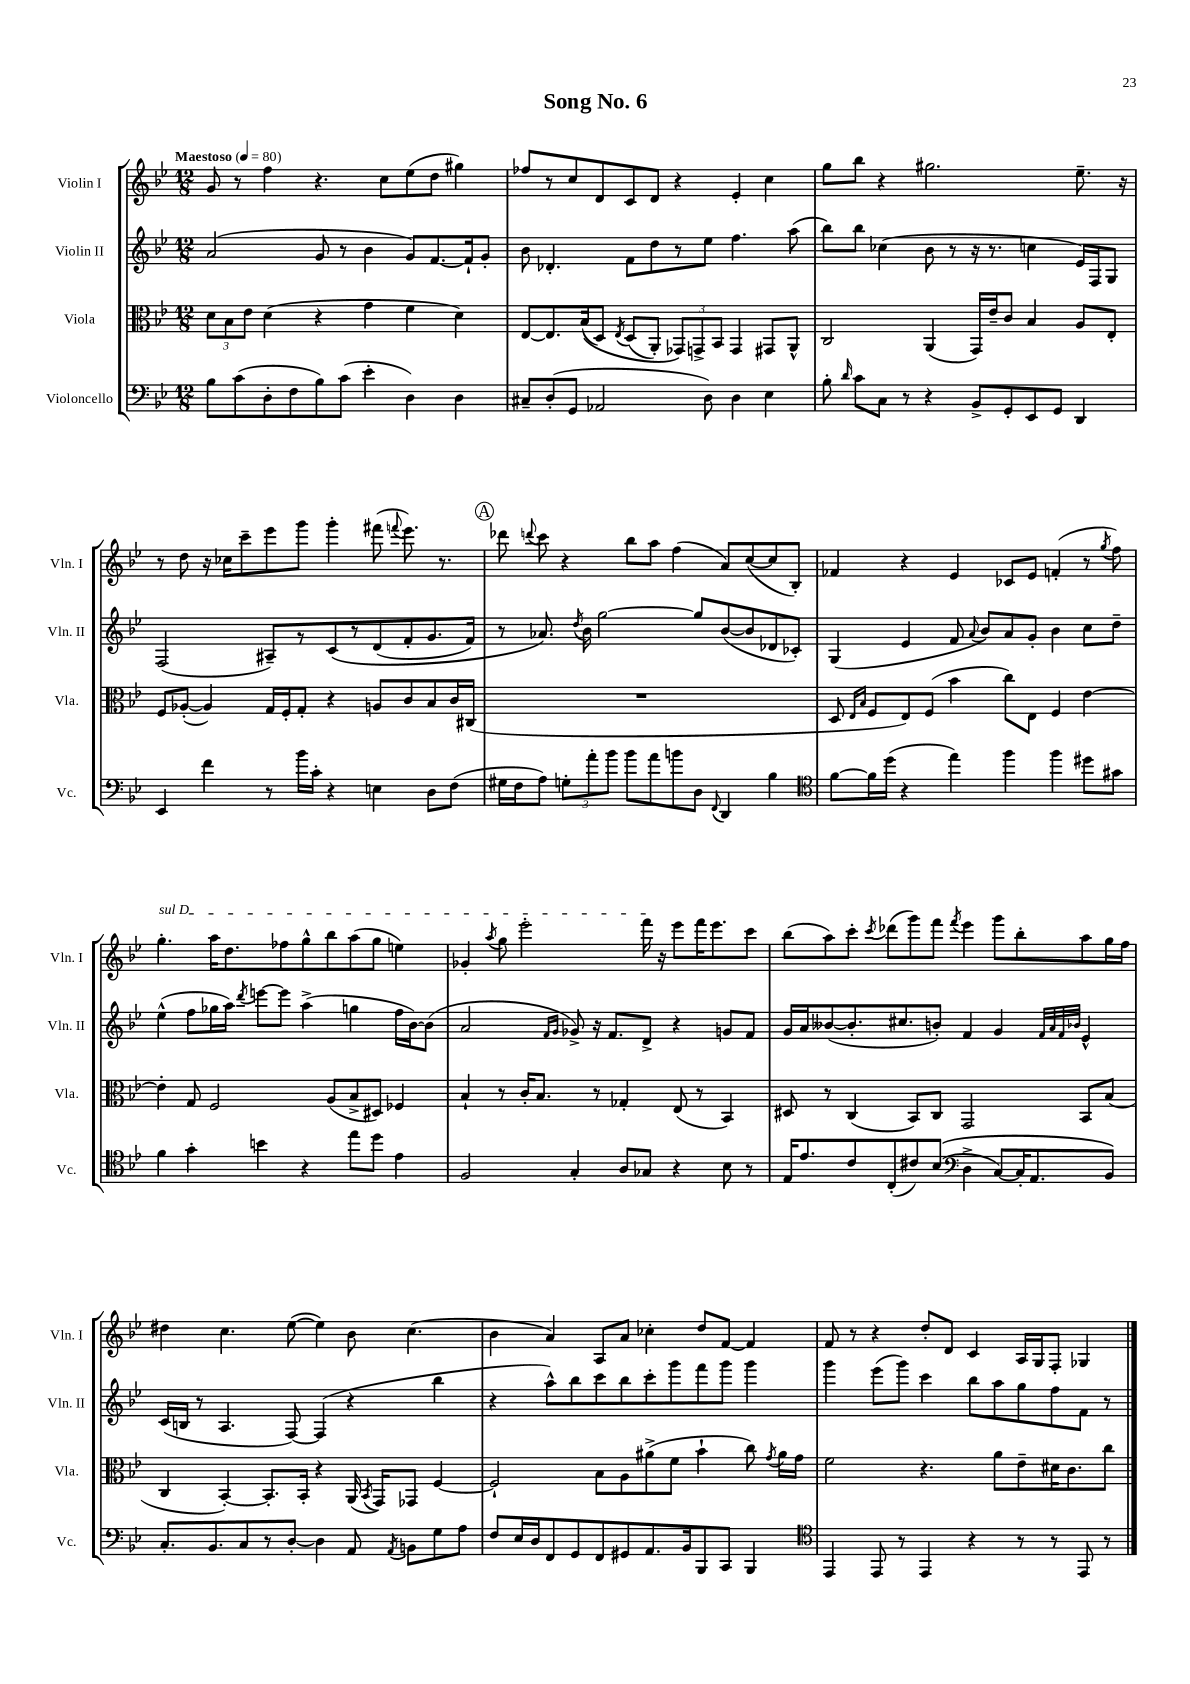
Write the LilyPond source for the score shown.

\header { title = "Song No. 6" }
<<
\new StaffGroup <<
\new Staff = "s0" \with { instrumentName = "Violin I" shortInstrumentName = "Vln. I" } {
    \clef treble \key bes \major \numericTimeSignature \time 12/8 \tempo "Maestoso" 4 = 80
    \autoBeamOff g'8 r8 f''4 r4. c''8[ ees''8( d''8] gis''4) |
    fes''8[ r8 c''8 d'8 c'8 d'8] r4 ees'4-. c''4 |
    g''8[ bes''8] r4 gis''2. ees''8.-- r16 |
    r8 d''8 r16 ces''16[ c'''8-- ees'''8 g'''8] g'''4-. fis'''8( \appoggiatura { f'''8 } ees'''8.) r8. |
    \mark \markup { \circle "A" } des'''8 \appoggiatura { d'''8 } c'''8 r4 bes''8[ a''8] f''4( a'8[) c''8~( c''8 bes8]-.) |
    fes'4 r4 ees'4 ces'8[ ees'8] f'4-.( r8 \acciaccatura { g''8 } f''8) |
    \once \override TextSpanner.bound-details.left.text = \markup { \italic "sul D" } g''4.-.\startTextSpan a''16[ d''8. fes''8 g''8-^ bes''8 a''8( g''8] e''4) |
    ges'4-. \acciaccatura { a''8 } g''8 ees'''2-. f'''16\stopTextSpan r16 ees'''8[ f'''16 ees'''8. c'''8] |
    bes''8[( a''8) c'''8]-. \acciaccatura { c'''8 } des'''8[( g'''8) f'''8] \acciaccatura { f'''8 } ees'''4 g'''8[ bes''8-. a''8 g''16 f''16] |
    dis''4 c''4. ees''8~( ees''4) bes'8 c''4.( |
    bes'4 a'4) a8[ a'8] ces''4-. d''8[ f'8]~ f'4 |
    f'8 r8 r4 d''8[-. d'8] c'4 a16[ g16 f8]-. ges4 \bar "|." |
}
\new Staff = "s1" \with { instrumentName = "Violin II" shortInstrumentName = "Vln. II" } {
    \clef treble \key bes \major \numericTimeSignature \time 12/8
    \autoBeamOff a'2( g'8 r8 bes'4 g'8[) f'8.~ f'16-! g'8]-. |
    bes'8 des'4.-. f'8[ d''8 r8 ees''8] f''4. a''8( |
    bes''8[) bes''8] ces''4( bes'8 r8 r16 r8. c''4 ees'16[) f16 g8] |
    f2( ais8[--) r8 c'8\( r8 d'8( f'8-. g'8. f'16]) |
    \mark \markup { \circle "A" } r8 aes'8.\) \acciaccatura { d''8 } bes'16 g''2~ g''8[ bes'8~( bes'8 des'8 ces'8]-.) |
    g4( ees'4 f'8 \appoggiatura { a'8 } bes'8[) a'8 g'8]-. bes'4 c''8[ d''8]-- |
    ees''4-^( f''8[ ges''16 a''16]) \acciaccatura { d'''8 } e'''8[~ e'''8] a''4->( g''4 f''16[ bes'16~) bes'8]( |
    a'2 \grace { f'16[ g'16] } ges'8->) r16 f'8.[ d'8]-> r4 g'8[ f'8] |
    g'16[ a'16 beses'8~( beses'8.-. cis''8. b'8]-.) f'4 g'4 \grace { f'32[ a'32 f'32 bes'32] } ees'4-^ |
    c'16[( b16] r8 a4. f8~) f4( r4 bes''4 |
    r4 a''8[-^) bes''8 c'''8 bes''8 c'''8-. g'''8 f'''8 g'''8] g'''4 |
    g'''4 ees'''8[( g'''8]) c'''4 bes''8[ a''8 g''8 f''8 f'8] r8 \bar "|." |
}
\new Staff = "s2" \with { instrumentName = "Viola" shortInstrumentName = "Vla." } {
    \clef alto \key bes \major \numericTimeSignature \time 12/8
    \autoBeamOff \tuplet 3/2 { d'8[ bes8 ees'8] } d'4( r4 g'4 f'4 d'4) |
    ees8[~ ees8. bes16(\( d8]) \acciaccatura { ees8 } d8[( a,8]-.) \tuplet 3/2 { ges,8[\) g,8-> bes,8] } g,4 gis,8[ a,8]-^ |
    c2 a,4( g,16[) ees'16-- c'8] bes4 a8[ ees8]-. |
    f8[ aes8]~-.( aes4) g16[ f16-. g8]-. r4 a8[ c'8 bes8 c'16 cis16]( |
    \mark \markup { \circle "A" } R1. |
    d8 \grace { ees16[ bes16] } f8[ ees8) f8]( bes'4 c''8[) ees8] f4 ees'4~ |
    ees'4-. g8 f2 a8[( bes8-> dis8]) fes4 |
    bes4-! r8 c'16[-. bes8.] r8 ges4-. ees8( r8 bes,4) |
    dis8 r8 c4( bes,8[) c8] g,2 bes,8[ bes8]( |
    c4 bes,4~-.) bes,8.[-. bes,16]-. r4 a,16( \acciaccatura { bes,8 } g,16[) ges,8] f4~ |
    f2-! bes8[ a8 ais'8->( f'8] bes'4-! c''8) \acciaccatura { g'8 } ais'16[ g'16] |
    f'2 r4. a'8[ ees'8-- dis'16 c'8. c''8] \bar "|." |
}
\new Staff = "s3" \with { instrumentName = "Violoncello" shortInstrumentName = "Vc." } {
    \clef bass \key bes \major \numericTimeSignature \time 12/8
    \autoBeamOff bes8[ c'8( d8-. f8 bes8) c'8]( ees'4-. d4) d4 |
    cis8[-- d8-.( g,8] aes,2 d8) d4 ees4 |
    bes8-. \grace { d'16 } c'8[ c8] r8 r4 bes,8[-> g,8-. ees,8 g,8] d,4 |
    ees,4 f'4 r8 bes'16[ c'16]-. r4 e4 d8[ f8]( |
    \mark \markup { \circle "A" } gis16[ f16 a8]) \tuplet 3/2 { g8[-. a'8-. bes'8] } bes'8[ a'8 b'8 d8] \appoggiatura { f,8 } d,4 bes4 |
    \clef tenor f'8[~ f'16 d''16]( r4 ees''4) f''4 f''4 dis''8[ gis'8] |
    f'4 g'4-. b'4 r4 ees''8[ d''8] ees'4 |
    f2 g4-. a8[ ges8] r4 bes8 r8 |
    ees16[ ees'8. c'8 c8-.( cis'8) bes8](\( \clef bass d4-> c8[~) c16-. a,8. bes,8]\) |
    c8.[-. bes,8. c8 r8 d8]~-. d4 a,8 \acciaccatura { a,8 } b,8[ g8 a8] |
    f8[ ees16 d16 f,8 g,8 f,8 gis,8 a,8. bes,16 bes,,8 c,8] bes,,4 |
    \clef tenor ees,4 ees,8 r8 ees,4 r4 r8 r8 ees,8 r8 \bar "|." |
}
>>
>>
\layout { \context { \Score \remove "Bar_number_engraver" } }
